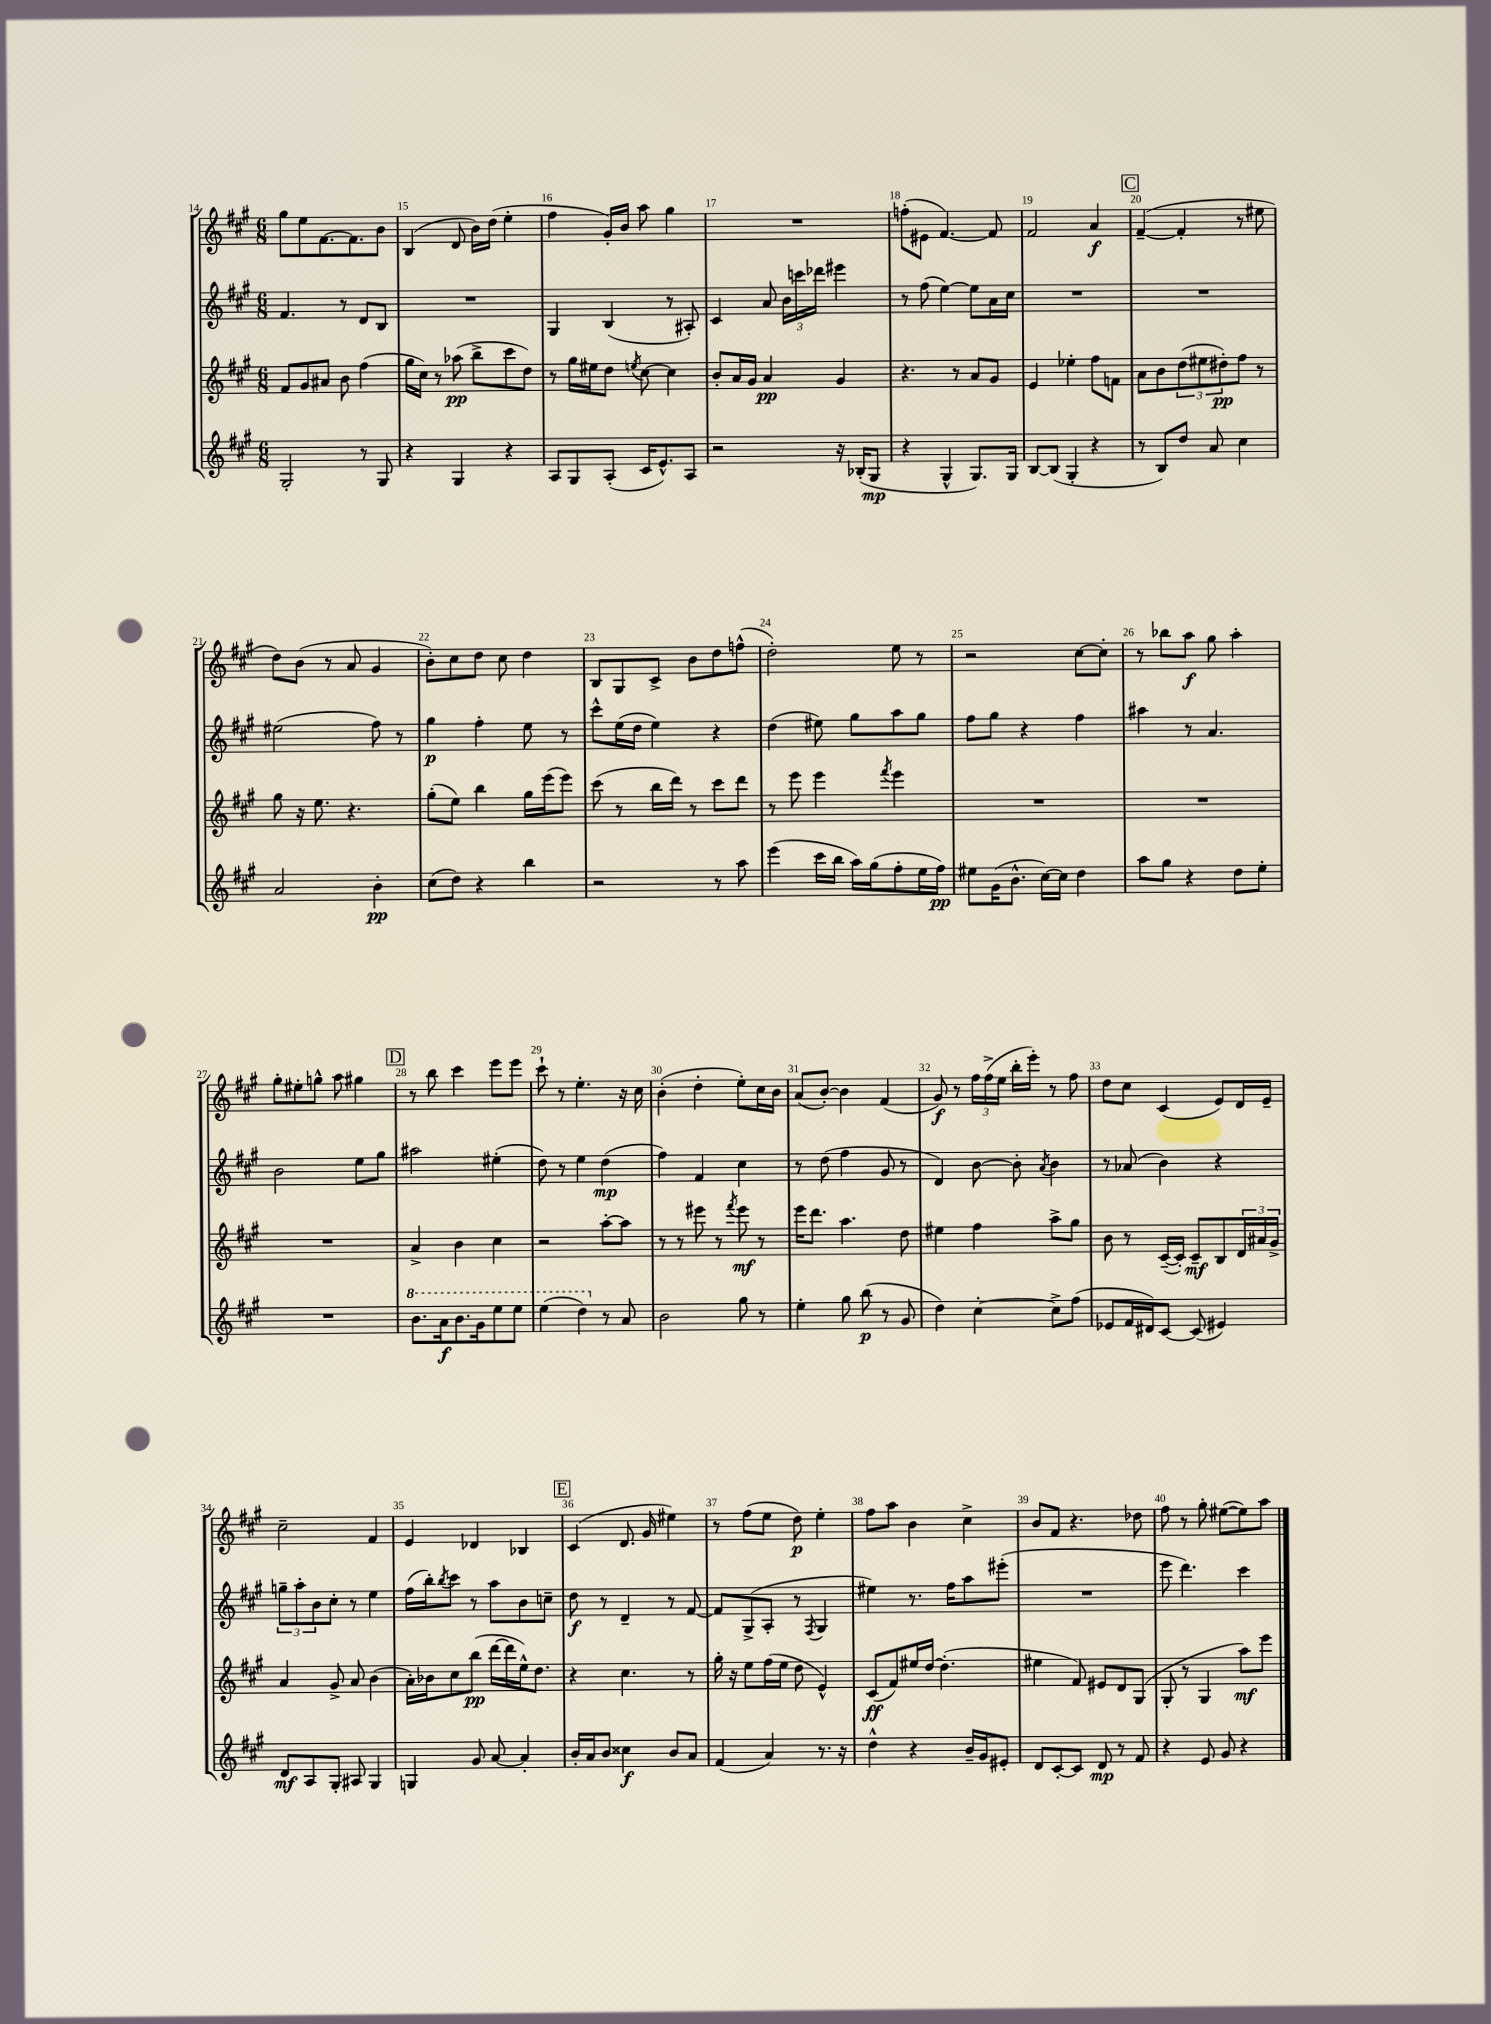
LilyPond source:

<<
\new StaffGroup <<
\new Staff = "s0" {
    \clef treble \key a \major \numericTimeSignature \time 6/8
    gis''8 e''8 fis'8.~ fis'8. b'8 |
    b4( d'8 b'16) d''16( e''4-. |
    fis''4 gis'16-.) b'16 a''8 gis''4 |
    R2. |
    f''8-.( eis'8 fis'4.~) fis'8 |
    fis'2 a'4\f |
    \mark \markup { \box "C" } fis'4~--( fis'4-. r8 eis''8 |
    d''8) b'8( r8 a'8 gis'4 |
    b'8-.) cis''8 d''8 cis''8 d''4 |
    b8 gis8 cis'8-> b'8 d''8 f''8-^( |
    d''2-.) e''8 r8 |
    r2 cis''8~ cis''8-. |
    r8 bes''8 a''8\f gis''8 a''4-. |
    gis''8-. eis''8-. g''8-^ a''8 gis''4 |
    \mark \markup { \box "D" } r8 b''8 cis'''4 e'''8 e'''8 |
    cis'''8-! r8 e''4.-. r16 cis''16 |
    b'4-.( d''4-. e''8-.) cis''16 b'16 |
    a'8( b'8~-.) b'4 fis'4( |
    gis'8\f) r8 \tuplet 3/2 { fis''16 fis''16->( e''16 } b''16-. e'''16-.) r8 fis''8 |
    d''8 cis''8 cis'4( e'8) d'16 e'16-- |
    cis''2-- fis'4 |
    e'4 des'4 bes4 |
    \mark \markup { \box "E" } cis'4( d'8. gis'16 eis''4) |
    r8 fis''8( e''8 d''8\p) e''4-. |
    fis''8 a''8 b'4 cis''4-> |
    b'8 fis'8 r4. des''8 |
    fis''8 r8 gis''8-. eis''8~( eis''8) a''8 \bar "|." |
}
\new Staff = "s1" {
    \clef treble \key a \major \numericTimeSignature \time 6/8
    fis'4. r8 d'8 b8 |
    R2. |
    gis4 b4( r8 ais8-.) |
    cis'4 a'8 \tuplet 3/2 { b'16 c'''16 des'''16 } eis'''4 |
    r8 fis''8( e''4~) e''8 a'16 cis''16 |
    R2. |
    \mark \markup { \box "C" } R2. |
    eis''2( fis''8) r8 |
    gis''4\p fis''4-. e''8 r8 |
    cis'''8-^ e''16( d''16 e''4) r4 |
    d''4( eis''8) gis''8 a''8 gis''8 |
    fis''8 gis''8 r4 fis''4 |
    ais''4 r8 a'4. |
    b'2 e''8 gis''8 |
    \mark \markup { \box "D" } ais''2 eis''4-.( |
    d''8) r8 e''4 d''4\mp( |
    fis''4) fis'4 cis''4 |
    r8 d''8( fis''4 gis'8 r8 |
    d'4) b'8~ b'8-. \acciaccatura { a'8 } b'4 |
    r8 aes'8( b'4) r4 |
    \tuplet 3/2 { g''8-- a''8-. b'8 } cis''8-. r8 e''4 |
    fis''16( b''16-.) \acciaccatura { b''8 } cis'''8 r8 a''8 b'8 c''8-- |
    \mark \markup { \box "E" } d''8\f r8 d'4-- r8 fis'8~ |
    fis'8 gis8->( a8-. r8 \acciaccatura { fis8 } gis4 |
    eis''4) r8. fis''16 a''8 eis'''8-.( |
    R2. |
    e'''8 d'''4.) cis'''4 \bar "|." |
}
\new Staff = "s2" {
    \clef treble \key a \major \numericTimeSignature \time 6/8
    fis'8 gis'8 ais'8 b'8 fis''4( |
    gis''16 cis''16) r8 aes''8\pp( b''8-> cis'''8 d''8) |
    r8 gis''16 eis''16 d''8 \acciaccatura { e''8 } cis''8~ cis''4 |
    b'8-. a'16 gis'16 a'4\pp gis'4 |
    r4. r8 a'8 gis'8 |
    e'4 ees''4-. fis''8 f'8 |
    \mark \markup { \box "C" } a'8 b'8 \tuplet 3/2 { d''8( eis''8 dis''8-.\pp) } fis''8 r8 |
    gis''8 r16 e''8. r4. |
    gis''8-.( e''8) b''4 gis''16 e'''16( e'''8) |
    cis'''8( r8 b''16 d'''16) r8 cis'''8 d'''8 |
    r8 e'''8 e'''4 \acciaccatura { fis'''8 } e'''4 |
    R2. |
    R2. |
    R2. |
    \mark \markup { \box "D" } a'4-> b'4 cis''4 |
    r2 a''8~-. a''8 |
    r8 r8 eis'''8 r8 \acciaccatura { fis'''8 } eis'''8\mf r8 |
    e'''16 d'''8. a''4. d''8 |
    eis''4 fis''4 a''8-> gis''8 |
    b'8 r8 cis'16~--( cis'16-.) cis'8--\mf b8 \tuplet 3/2 { d'16 ais'16 gis'16-> } |
    a'4 gis'8-> a'8 b'4( |
    a'16-.) bes'16 cis''8 b''8\pp( d'''16~ d'''16 e''16-^) d''8. |
    \mark \markup { \box "E" } r4 cis''4. r8 |
    gis''16-. r16 e''8 fis''16( e''16 d''8 e'4-^) |
    cis'8\ff( fis'8) eis''16 d''16~ d''4.-.( |
    eis''4 fis'8) eis'8 d'8 gis8( |
    gis8-. r8 gis4 a''8\mf) e'''8 \bar "|." |
}
\new Staff = "s3" {
    \clef treble \key a \major \numericTimeSignature \time 6/8
    gis2-. r8 gis8 |
    r4 gis4 r4 |
    a8 gis8 a8-.( cis'16 e'8.-^) a8 |
    r2 r16 bes16-.( gis8\mp |
    r4 gis4-^ gis8.) gis16 |
    b8~ b8( gis4-. r4 |
    \mark \markup { \box "C" } r8 b8) d''8 a'8 cis''4 |
    a'2 b'4-.\pp |
    cis''8( d''8) r4 b''4 |
    r2 r8 a''8 |
    e'''4( cis'''16 b''16 a''16) gis''16( fis''8-. e''16 fis''16\pp) |
    eis''8 gis'16( b'8.-^ cis''16~) cis''16 d''4 |
    a''8 gis''8 r4 d''8 e''8-. |
    R2. |
    \mark \markup { \box "D" } \ottava #1 b''8. a''16\f b''8. gis''16 e'''8 e'''8 |
    e'''4( d'''4) \ottava #0 r8 a'8 |
    b'2 gis''8 r8 |
    e''4-. gis''8 b''8\p( r8 gis'8 |
    d''4) cis''4~-. cis''8-> fis''8( |
    ees'8 fis'16 dis'16) cis'8~ cis'8( eis'4) |
    d'8\mf a8 gis8-. ais8 gis4 |
    g4 gis'8 a'8~ a'4-. |
    \mark \markup { \box "E" } b'16-. a'16 b'8 cisis''4\f b'8 a'8 |
    fis'4( a'4) r8. r16 |
    d''4-^ r4 b'16-- gis'16 eis'8-. |
    d'8 cis'8~-. cis'8 d'8\mp r8 fis'8 |
    r4 e'8 gis'8 r4 \bar "|." |
}
>>
>>
\layout { \context { \Score currentBarNumber = #14 \override BarNumber.break-visibility = ##(#f #t #t) barNumberVisibility = #all-bar-numbers-visible } }
